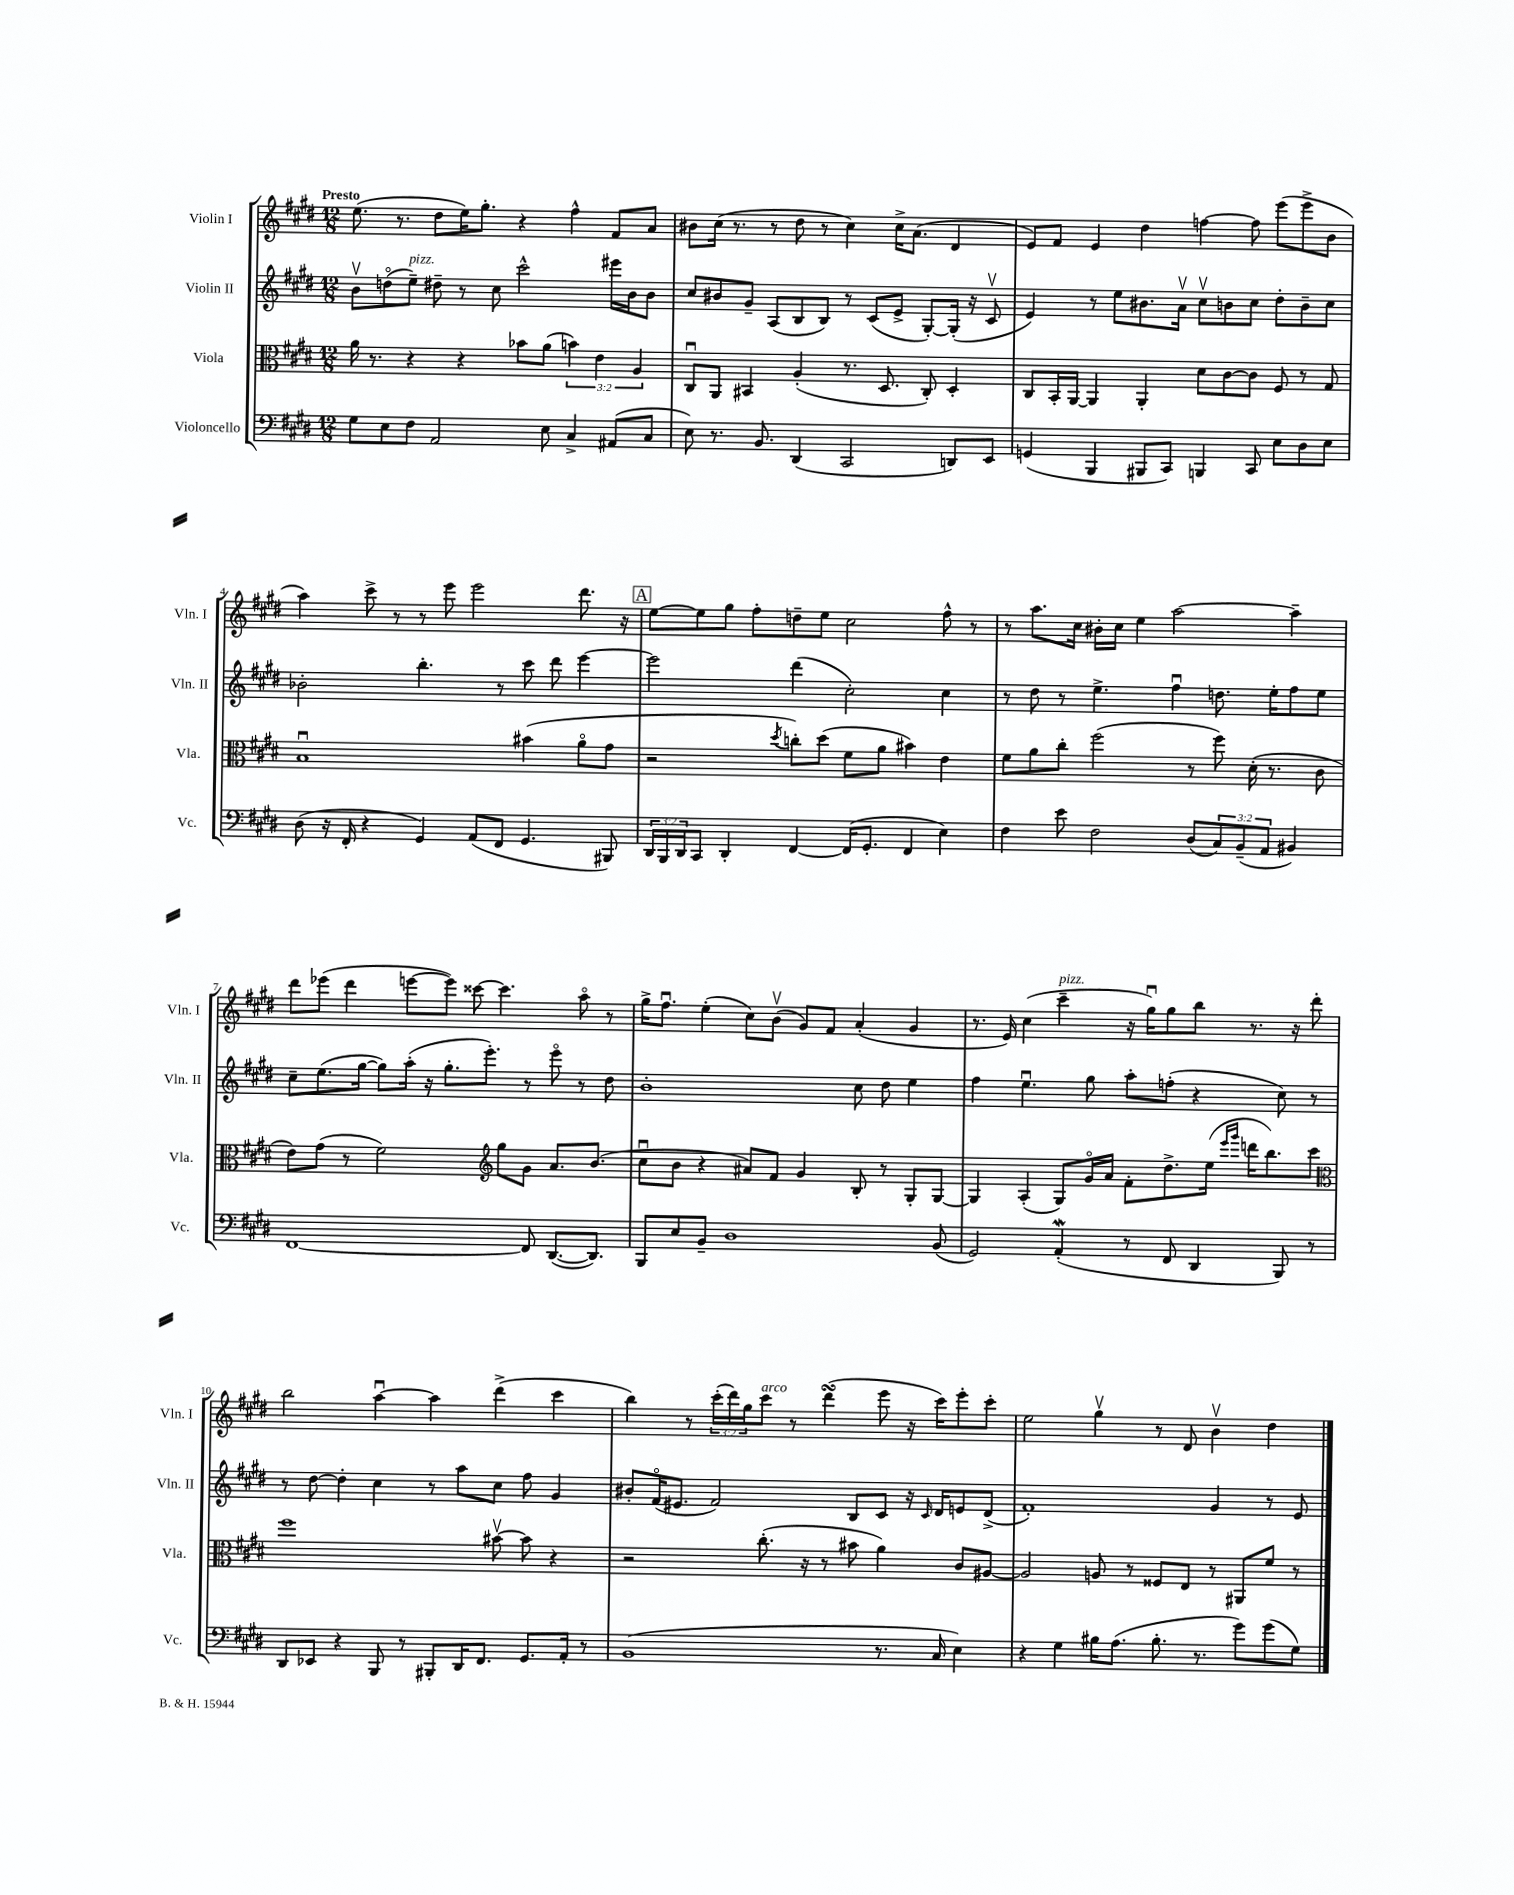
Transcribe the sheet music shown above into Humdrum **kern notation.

**kern	**kern	**kern	**kern
*part4	*part3	*part2	*part1
*staff4	*staff3	*staff2	*staff1
*I"Violoncello	*I"Viola	*I"Violin II	*I"Violin I
*I'Vc.	*I'Vla.	*I'Vln. II	*I'Vln. I
*clefF4	*clefC3	*clefG2	*clefG2
*k[f#c#g#d#]	*k[f#c#g#d#]	*k[f#c#g#d#]	*k[f#c#g#d#]
*M12/8	*M12/8	*M12/8	*M12/8
=1	=1	=1	=1
!	!	!	!LO:TX:a:B:t=Presto
8G#\L	16a\	8bv\L	(8.ee\
.	8.r	.	.
8E\	.	(8ddn\	.
.	.	.	8.r
!	!	!LO:TX:a:i:t=pizz.	!
8F#\J	4r	8ee~\J)	.
2AA/	.	8dd#X~\	8dd#\L
.	4r	8r	16ee\K)
.	.	.	8.gg#'\J
.	.	8cc#\	.
.	8b-X\L	2ccc#^^\	4r
8E\	(8a\J	.	.
4C#^/	6bn\)	.	4ff#^^\
.	6e\	.	.
(8AA#X/L	.	16eee#X\LL	8f#/L
.	.	16b\J	.
.	6A/	.	.
8C#/J	.	8b\J	8a/J
=2	=2	=2	=2
8E\)	8C#u/L	8cc#/L	8b#X\L
8.r	8AA/J	8b#X/	(16cc#\Jk
.	.	.	8.r
.	4BB#X/	8g#~/J	.
8.BB/	.	.	.
.	.	(8A/L	8r
(4DD#/	(4A'/	8B/	8dd#\
.	.	8B/J)	8r
2CC#/	8.r	8r	4cc#\)
.	.	(8c#/L	.
.	8.D#/	.	.
.	.	8e^/J	16cc#^\KL
.	.	.	(8.a\J
.	8C#'/)	[8G#'/L)	.
8DDn/L)	4D#'/	(16G#'/Jk]	4d#/
.	.	16r	.
8EE/J	.	8c#v/	.
=3	=3	=3	=3
(4GGn/	8C#/L	4e/)	8e/L)
.	16BB'/L	.	8f#/J
.	[16AA/JJ	.	.
4BBB/	4AA/]	8r	4e/
.	.	8ee\L	.
8BBB#X/L	4AA'/	8.b#X\	4dd#\
8CC#/J)	.	.	.
.	.	16av\Jk	.
4BBBn/	8d#\L	8cc#v\L	[4ffn\
.	[8c#\	8bn\	.
8CC#/	8c#\J]	8cc#\J	8ff\]
8E\L	8F#/	8dd#'\L	(8eee\L
8D#\	8r	8b~\	8eee^\
8E\J	8G#/	8cc#\J	8b\J
!!LO:LB:g=z
=4	=4	=4	=4
(8D#\	1Bu	2b-X'\	4aa\)
16r	.	.	.
16FF#'/	.	.	.
4r	.	.	8ccc#^\
.	.	.	8r
4GG#/)	.	4.bb'\	8r
.	.	.	8eee\
(8AA/L	.	.	2eee\
8FF#/J	.	8r	.
4.GG#/	(4b#X\	8ccc#\	.
.	.	8ddd#\	.
.	8a\L	[4eee\	8.ddd#\
8BBB#X/)	8g#\J	.	.
.	.	.	16r
!!LO:REH:place=s1:t=A
=5	=5	=5	=5
24DD#/LL	2r	2eee\]	[8ee\L
24BBB/	.	.	.
24DD#/J	.	.	.
8CC#/J	.	.	8ee\]
4DD#'/	.	.	8gg#\J
.	.	.	8ff#'\L
.	8qdd#/	.	.
[4FF#/	8ccn'\L)	(4ddd#\	8ddn~\
.	(8dd#\J	.	8ee\J
(16FF#/KL]	8f#\L	2cc#'\)	2cc#\
8.GG#'/J	.	.	.
.	8a\J	.	.
4FF#/	4b#X\)	.	.
4E\)	4e\	4cc#\	8ff#^^\
.	.	.	8r
=6	=6	=6	=6
4F#\	8f#\L	8r	8r
.	8a\	8dd#\	8.aa\L
8e\	8cc#'\J	8r	.
.	.	.	16cc#\Jk
2F#\	(2ff#\	4.ee^\	16b#X'\LL
.	.	.	16cc#\JJ
.	.	.	4ee\
.	.	4ff#u\	[2aa\
(8D#/L	8r	.	.
12C#/)	8ff#\)	8.ddn\	.
(12BB~/	.	.	.
.	(16d#'\	.	.
12AA/J	.	.	.
.	8.r	16ee'\KL	.
4BB#X/)	.	8ff#\	4aa~\]
.	8c#\	8ee\J	.
!!LO:LB:g=z
=7	=7	=7	=7
[1FF#	8e\L)	8cc#~\L	8ddd#\L
.	(8g#\J	(8.ee\	(8eee-X\J
.	8r	.	4ddd#\
.	.	[16gg#\Jk	.
.	2f#\)	8gg#\L])	.
.	.	(16aa'\Jk	[8eeen\L
.	.	16r	.
.	.	8.gg#'\L	8eee\J])
.	.	.	[8ccc##X\
.	.	8.eee'\J)	.
*	*clefG2	*	*
.	8gg#\L	.	4.ccc##\]
8FF#/]	8g#\J	8r	.
([8.DD#/L	8.a/L	8eee\	.
.	.	8r	8aa\
8.DD#/J])	(8.b/J	.	.
.	.	8dd#\	8r
=8	=8	=8	=8
8BBB/L	8cc#u\L	1b'	16gg#^\KL
.	.	.	8.ff#u\J
8E/	8b\J	.	.
8BB~/J	4r	.	(4ee'\
1D#	.	.	.
.	8a#X/L)	.	8cc#\L)
.	8f#/J	.	(8bv\J
.	4g#/	.	8g#/L)
.	.	.	8f#/J
.	8B'/	8cc#\	(4a'/
.	8r	8dd#\	.
.	8G#'/L	4ee\	4g#/
(8BB/	[8G#/J	.	.
=9	=9	=9	=9
2GG#/)	4G#/]	4ff#\	8.r
.	.	.	16e/)
.	(4A'/	4.eeu\	(4cc#\
!	!	!	!LO:TX:a:i:t=pizz.
(4AAw'/	8G#/L)	.	4ccc#~\
.	16g#/L	8gg#\	.
.	16a/JJ	.	.
8r	8f#'\L	8aa'\L	16r
.	.	.	16gg#u\KL)
8FF#/	8.dd#^\	(8ffn'\J	8gg#\
4DD#/	.	4r	8bb\J
.	(16ee\Jk	.	.
.	16qqeee/LL	.	.
.	16qqggg#/JJ	.	.
.	16dddn\KL	.	8.r
.	8.bb\)	.	.
8BBB/)	.	8cc#\)	.
.	.	.	16r
8r	8ccc#\J	8r	8ddd#'\
!!LO:LB:g=z
=10	=10	=10	=10
*	*clefC3	*	*
8DD#/L	1ff#	8r	2bb\
8EE-X/J	.	[8dd#\	.
4r	.	4dd#'\]	.
8BBB/	.	4cc#\	[4aau\
8r	.	.	.
8BBB#X'/L	.	8r	4aa\]
16DD#/K	.	8aa\L	.
8.FF#/J	.	.	.
.	[8b#Xv\	8cc#\J	(4ddd#^\
8.GG#/L	8b#\]	8ff#\	.
.	4r	4g#/	4ccc#\
16AA'/Jk	.	.	.
8r	.	.	.
=11	=11	=11	=11
(1BB	2r	8b#X'/L	4bb\)
.	.	(16f#/K	.
.	.	8.e#X/J	.
.	.	.	8r
.	.	2f#/)	(24ccc#'\LL
.	.	.	24ddd#\)
.	.	.	24gg#\J
!	!	!	!LO:TX:a:i:t=arco
.	(8.cc#'\	.	8ccc#\J
.	.	.	8r
.	16r	.	.
.	8r	.	(4ddd#sSsS\
.	8b#X\	8B/L	.
8.r	4a\)	8c#/J	8eee\
.	.	16r	16r
.	.	16qqc#/	.
16C#/	.	16d#/KL	16ccc#\KL)
4E\)	8c#/L	8en/	8eee'\
.	[8A#X/J	(8d#^/J	8ccc#'\J
=12	=12	=12	=12
4r	2A#/]	1f#')	2ee\
4G#\	.	.	.
16B#X\KL	8An/	.	4gg#v\
(8.A\J	.	.	.
.	8r	.	.
8.B#'\	8F##X/L	.	8r
.	8E/J	.	8d#/
8.r	.	.	.
.	8r	4g#/	4bv\
8g#\L)	8AA#X/L	.	.
(8g#\	8f#/J	8r	4dd#\
8G#\J)	8r	8e/	.
==	==	==	==
*-	*-	*-	*-
